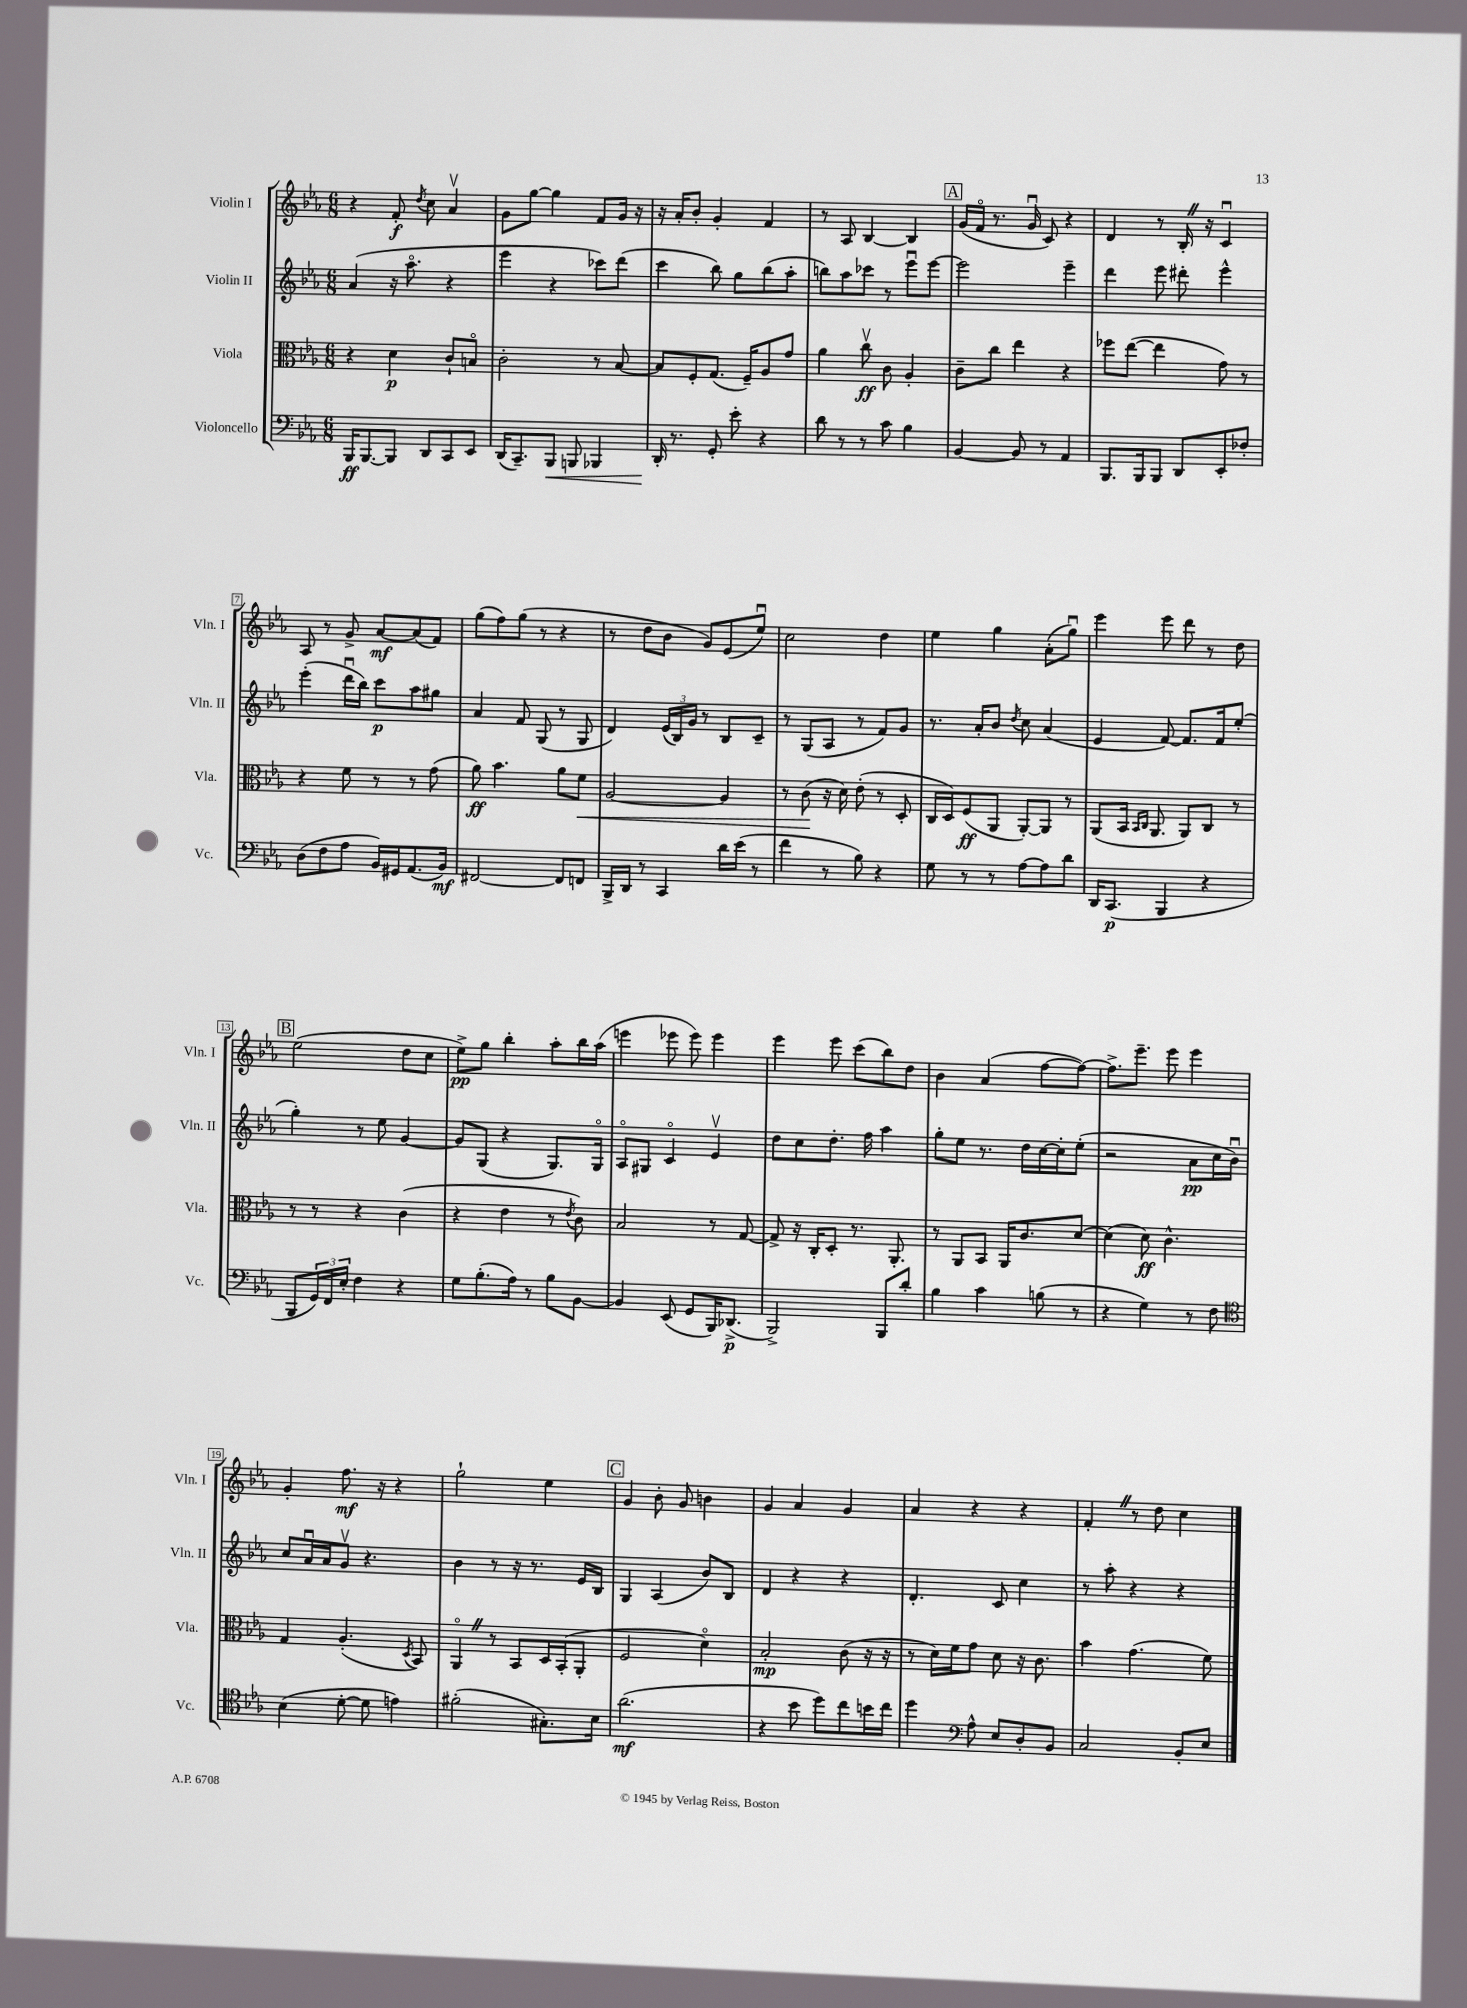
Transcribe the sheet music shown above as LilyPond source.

<<
\new StaffGroup <<
\new Staff = "s0" \with { instrumentName = "Violin I" shortInstrumentName = "Vln. I" } {
    \clef treble \key ees \major \numericTimeSignature \time 6/8
    r4 f'8-.\f \acciaccatura { d''8 } c''8 aes'4\upbow |
    g'8 g''8~ g''4 f'8 g'16 r16 |
    r16 aes'16-. bes'8-. g'4-. f'4 |
    r8 aes8 bes4~ bes4 |
    \mark \markup { \box "A" } g'16( f'16\flageolet r8. g'16\downbow c'8) r4 |
    d'4 r8 bes16-. \once \override BreathingSign.text = \markup { \musicglyph "scripts.caesura.straight" } \breathe r16 c'4\downbow |
    aes8 r8 g'8-> aes'8~\mf aes'8( f'8) |
    g''8( f''8) g''8( r8 r4 |
    r8 d''8 bes'8 g'8) ees'8( ees''8\downbow) |
    c''2 d''4 |
    ees''4 g''4 aes'8-.( g''8\downbow) |
    ees'''4 ees'''8 d'''8 r8 d''8 |
    \mark \markup { \box "B" } ees''2( d''8 c''8 |
    ees''8->\pp) g''8 bes''4-. aes''8-. bes''16 aes''16( |
    e'''4 ees'''8 ees'''8) ees'''4 |
    ees'''4 ees'''8 c'''8( bes''8) d''8 |
    bes'4 aes'4( f''8~ f''8~) |
    f''8.-> ees'''8.-- ees'''8 ees'''4 |
    g'4-. f''8.\mf r16 r4 |
    g''2-! ees''4 |
    \mark \markup { \box "C" } g'4 bes'8-. g'8 b'4 |
    g'4 aes'4 g'4 |
    aes'4 r4 r4 |
    f'4-. \once \override BreathingSign.text = \markup { \musicglyph "scripts.caesura.straight" } \breathe r8 d''8 c''4 \bar "|." |
}
\new Staff = "s1" \with { instrumentName = "Violin II" shortInstrumentName = "Vln. II" } {
    \clef treble \key ees \major \numericTimeSignature \time 6/8
    aes'4( r16 aes''8.\flageolet r4 |
    ees'''4 r4 ces'''8) d'''8( |
    c'''4 bes''8) g''8 bes''8( aes''8-. |
    b''8) aes''8 ces'''8 r8 ees'''8\downbow ees'''8~ |
    \mark \markup { \box "A" } ees'''2 ees'''4-- |
    d'''4 ees'''8 dis'''8-. ees'''4-^ |
    ees'''4-.( d'''16\downbow bes''16) c'''8\p aes''8 gis''8 |
    aes'4 f'8 g8( r8 g8 |
    d'4) \tuplet 3/2 { ees'16( bes16) g'16 } r8 bes8 c'8-- |
    r8 g8( aes8 r8 f'8) g'8 |
    r8. aes'16-. bes'8 \acciaccatura { d''8 } c''8 aes'4( |
    ees'4 f'8~) f'8. f'16 ees''8-.( |
    \mark \markup { \box "B" } g''4-.) r8 ees''8 g'4~ |
    g'8 g8( r4 g8.) g16\flageolet |
    aes8\flageolet gis8 c'4\flageolet ees'4\upbow |
    d''8 c''8 d''8.-. f''16 aes''4 |
    g''8-. ees''8 r8. d''16 c''16~ c''16-. ees''8-.( |
    r2 aes'8\pp c''16 bes'16\downbow) |
    c''8 aes'16\downbow aes'16 g'8\upbow r4. |
    bes'4 r8 r16 r8. ees'16 bes16 |
    \mark \markup { \box "C" } g4 aes4( bes'8) bes8 |
    d'4 r4 r4 |
    d'4.-. c'8 c''4 |
    r8 aes''8-. r4 r4 \bar "|." |
}
\new Staff = "s2" \with { instrumentName = "Viola" shortInstrumentName = "Vla." } {
    \clef alto \key ees \major \numericTimeSignature \time 6/8
    r4 d'4\p c'8-! b8\flageolet |
    c'2-. r8 bes8~ |
    bes8 f8-. g8.( f16--) aes8 g'8 |
    aes'4 c''8\upbow\ff c'8 aes4-. |
    \mark \markup { \box "A" } c'8-- c''8 ees''4 r4 |
    fes''8 ees''8~( ees''4 g'8) r8 |
    r4 f'8 r8 r8 g'8( |
    aes'8\ff) bes'4. aes'8 f'8\< |
    aes2~ aes4 |
    r8 c'8\!( r16 d'16) ees'8-.( r8 d8-. |
    c16 d16) f8\ff( aes,8 aes,8~-.) aes,8 r8 |
    aes,8( bes,16 \grace { bes,16 c16 } aes,8. aes,8) c8 r8 |
    \mark \markup { \box "B" } r8 r8 r4 c'4( |
    r4 ees'4 r8 \acciaccatura { ees'8 } c'8) |
    bes2 r8 g8~ |
    g8-> r16 c16-. d8-. r8. aes,8.-. |
    r8 aes,8 bes,8 aes,16 c'8. d'8~ |
    d'4( d'8\ff) c'4.-^ |
    g4 aes4.-.( \acciaccatura { d8 } bes,8) |
    aes,4\flageolet \once \override BreathingSign.text = \markup { \musicglyph "scripts.caesura.straight" } \breathe r8 bes,8 d16 bes,16-.( aes,8-. |
    \mark \markup { \box "C" } f2 d'4\flageolet) |
    bes2-.\mp c'8( r16 r16 |
    r8 d'16) f'16 g'8 d'8 r16 c'8. |
    bes'4 g'4.( f'8) \bar "|." |
}
\new Staff = "s3" \with { instrumentName = "Violoncello" shortInstrumentName = "Vc." } {
    \clef bass \key ees \major \numericTimeSignature \time 6/8
    bes,,16\ff bes,,8.~ bes,,8 d,8 c,8 ees,8 |
    d,16( c,8.--) bes,,8\< b,,8 bes,,4 |
    d,16-.\! r8. g,8-. ees'8-. r4 |
    d'8 r8 r8 c'8 bes4 |
    \mark \markup { \box "A" } bes,4~ bes,8 r8 aes,4 |
    bes,,8. bes,,16 bes,,8 d,8 ees,8-. fes8-. |
    d8( f8 aes8 bes,16) gis,16 aes,8.( bes,16\mf) |
    fis,2~ fis,8 f,8 |
    bes,,16-> d,16 r8 c,4 d'16 ees'16( r8 |
    f'4 r8 bes8) r4 |
    g8 r8 r8 aes8~ aes8 d'8 |
    d,16 c,8.\p( bes,,4 r4 |
    \mark \markup { \box "B" } bes,,8 \tuplet 3/2 { g,16) f,16 ees16-. } f4 r4 |
    g8 bes8.-.( aes16) r8 bes8 bes,8~ |
    bes,4 ees,8( g,8 bes,,16) des,8.->\p( |
    bes,,2->) bes,,8 d'8-. |
    bes4 c'4 b8( r8 |
    r4 g4) r8 f8 |
    \clef tenor bes4( d'8~-. d'8 e'4) |
    fis'2-.( gis8.-.) bes16 |
    \mark \markup { \box "C" } aes'2.\mf( |
    r4 bes'8 d''8) c''8 b'16 c''16 |
    d''4 \clef bass aes8-^ ees8 d8-. bes,8 |
    c2 bes,8-. ees8 \bar "|." |
}
>>
>>
\layout { \context { \Score \override BarNumber.stencil = #(make-stencil-boxer 0.1 0.3 ly:text-interface::print) } }
